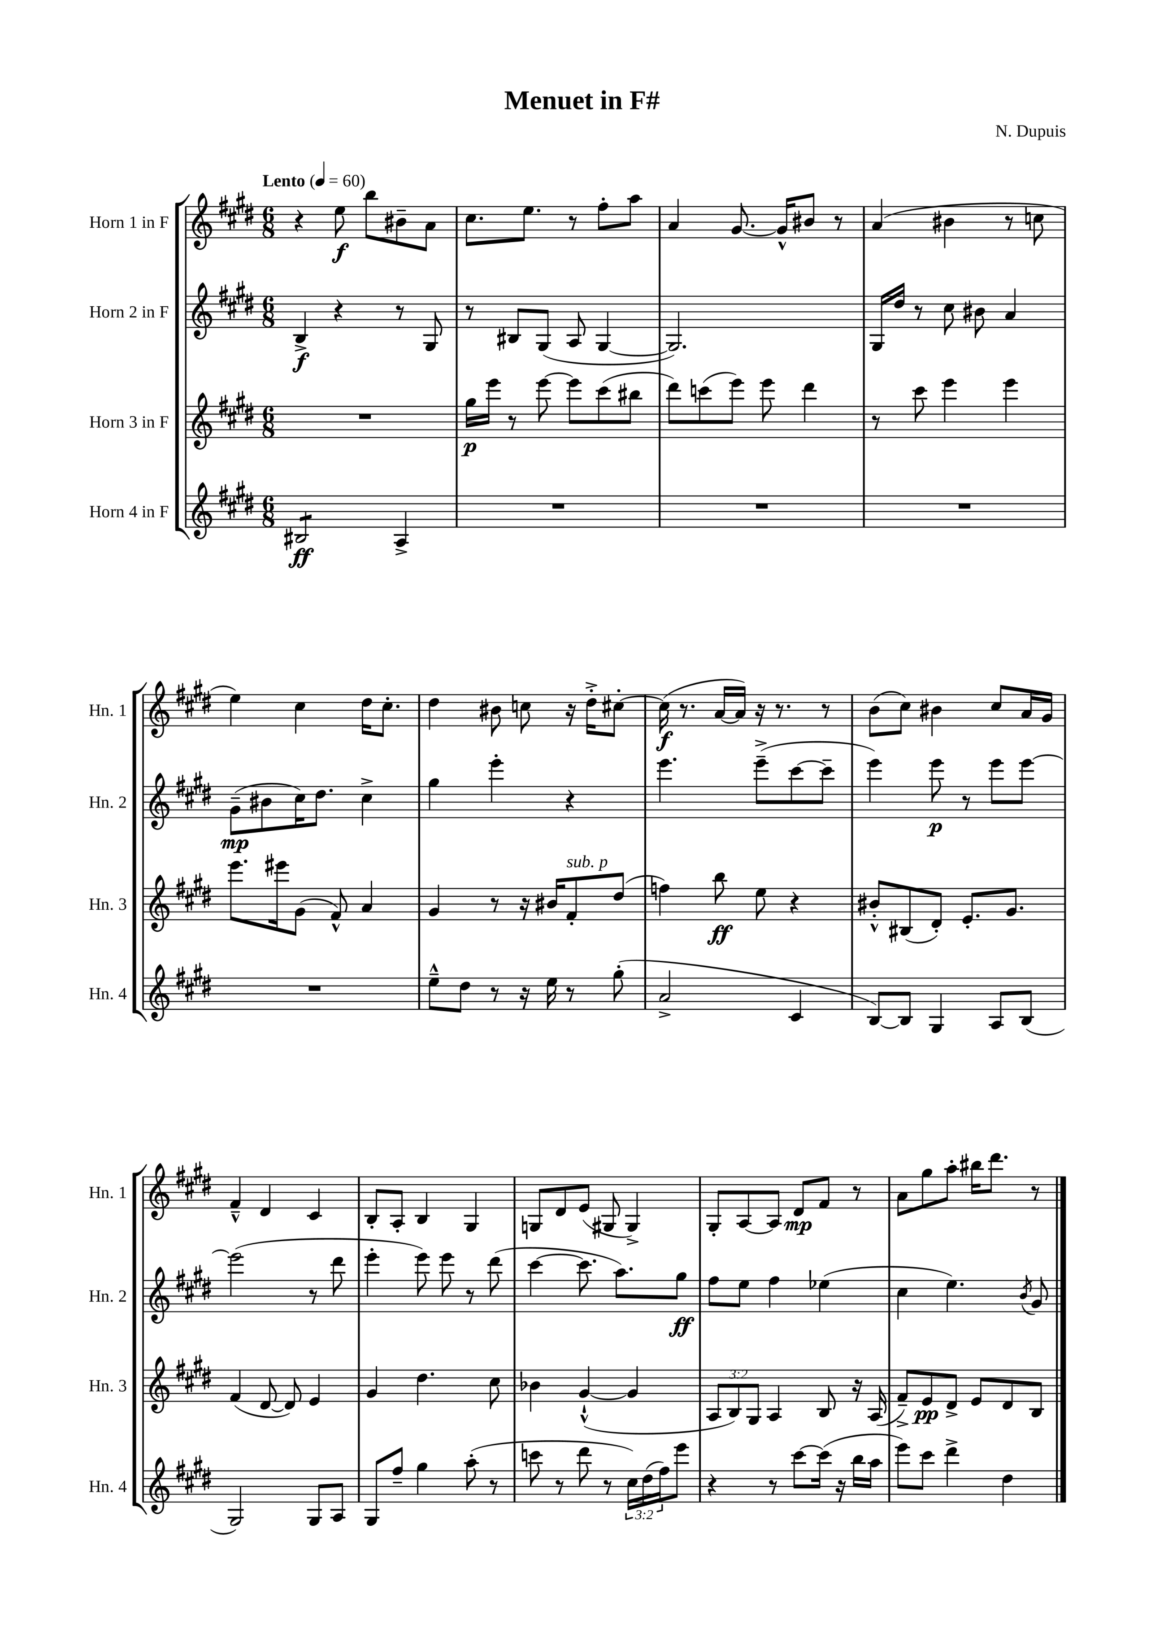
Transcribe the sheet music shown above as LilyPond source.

\header { title = "Menuet in F#" composer = "N. Dupuis" }
<<
\new StaffGroup <<
\new Staff = "s0" \with { instrumentName = "Horn 1 in F" shortInstrumentName = "Hn. 1" } {
    \clef treble \key e \major \numericTimeSignature \time 6/8 \tempo "Lento" 4 = 60
    r4 e''8\f b''8 bis'8-- a'8 |
    cis''8. e''8. r8 fis''8-. a''8 |
    a'4 gis'8.~ gis'16-^ bis'8 r8 |
    a'4( bis'4 r8 c''8 |
    e''4) cis''4 dis''16 cis''8.-. |
    dis''4 bis'8 c''8 r16 dis''16-.-> cis''8~-. |
    cis''16\f( r8. a'16~ a'16) r16 r8. r8 |
    b'8( cis''8) bis'4 cis''8 a'16 gis'16 |
    fis'4---^ dis'4 cis'4 |
    b8-. a8-. b4 gis4 |
    g8 dis'8 e'8( gis8 gis4->) |
    gis8-. a8~ a8 dis'8\mp fis'8 r8 |
    a'8 gis''8 a''8-. bis''16 dis'''8. r8 \bar "|." |
}
\new Staff = "s1" \with { instrumentName = "Horn 2 in F" shortInstrumentName = "Hn. 2" } {
    \clef treble \key e \major \numericTimeSignature \time 6/8
    b4->\f r4 r8 gis8 |
    r8 bis8 gis8( a8 gis4~ |
    gis2.) |
    gis16 dis''16 r8 cis''8 bis'8 a'4 |
    gis'8--\mp( bis'8 cis''16) dis''8. cis''4-> |
    gis''4 e'''4-. r4 |
    e'''4. e'''8--->( cis'''8~ cis'''8-- |
    e'''4) e'''8\p r8 e'''8 e'''8~ |
    e'''2( r8 dis'''8 |
    e'''4-. e'''8) e'''8 r8 dis'''8( |
    cis'''4~ cis'''8. a''8.) gis''8\ff |
    fis''8 e''8 fis''4 ees''4( |
    cis''4 e''4.) \acciaccatura { b'8 } gis'8 \bar "|." |
}
\new Staff = "s2" \with { instrumentName = "Horn 3 in F" shortInstrumentName = "Hn. 3" } {
    \clef treble \key e \major \numericTimeSignature \time 6/8 \override Staff.TupletNumber.text = #tuplet-number::calc-fraction-text
    R2. |
    gis''16\p e'''16 r8 e'''8~ e'''8 cis'''8( bis''8 |
    dis'''8) c'''8( e'''8) e'''8 dis'''4 |
    r8 cis'''8 e'''4 e'''4 |
    e'''8. eis'''16 gis'8( fis'8-^) a'4 |
    gis'4 r8 r16 bis'16 fis'8-.^\markup { \italic "sub. p" } dis''8( |
    f''4) b''8\ff e''8 r4 |
    bis'8-.-^ bis8( dis'8-.) e'8.-. gis'8. |
    fis'4( dis'8~ dis'8) e'4 |
    gis'4 dis''4. cis''8 |
    bes'4 gis'4~-!-^( gis'4 |
    \tuplet 3/2 { a8 b8) gis8 } a4 b8 r16 a16( |
    fis'8--->) e'8\pp dis'8-> e'8 dis'8 b8 \bar "|." |
}
\new Staff = "s3" \with { instrumentName = "Horn 4 in F" shortInstrumentName = "Hn. 4" } {
    \clef treble \key e \major \numericTimeSignature \time 6/8 \override Staff.TupletNumber.text = #tuplet-number::calc-fraction-text
    bis2:8\ff a4-> |
    R2. |
    R2. |
    R2. |
    R2. |
    e''8---^ dis''8 r8 r16 e''16 r8 gis''8-.( |
    a'2-> cis'4 |
    b8~) b8 gis4 a8 b8( |
    gis2) gis8 a8 |
    gis8 fis''8-- gis''4 a''8-.( r8 |
    c'''8 r8 dis'''8 r8 \tuplet 3/2 { cis''16) dis''16( fis''16) } e'''8 |
    r4 r8 cis'''8~ cis'''16( r16 b''16 a''16 |
    e'''8) cis'''8 dis'''4-> dis''4 \bar "|." |
}
>>
>>
\layout { \context { \Score \remove "Bar_number_engraver" } }
